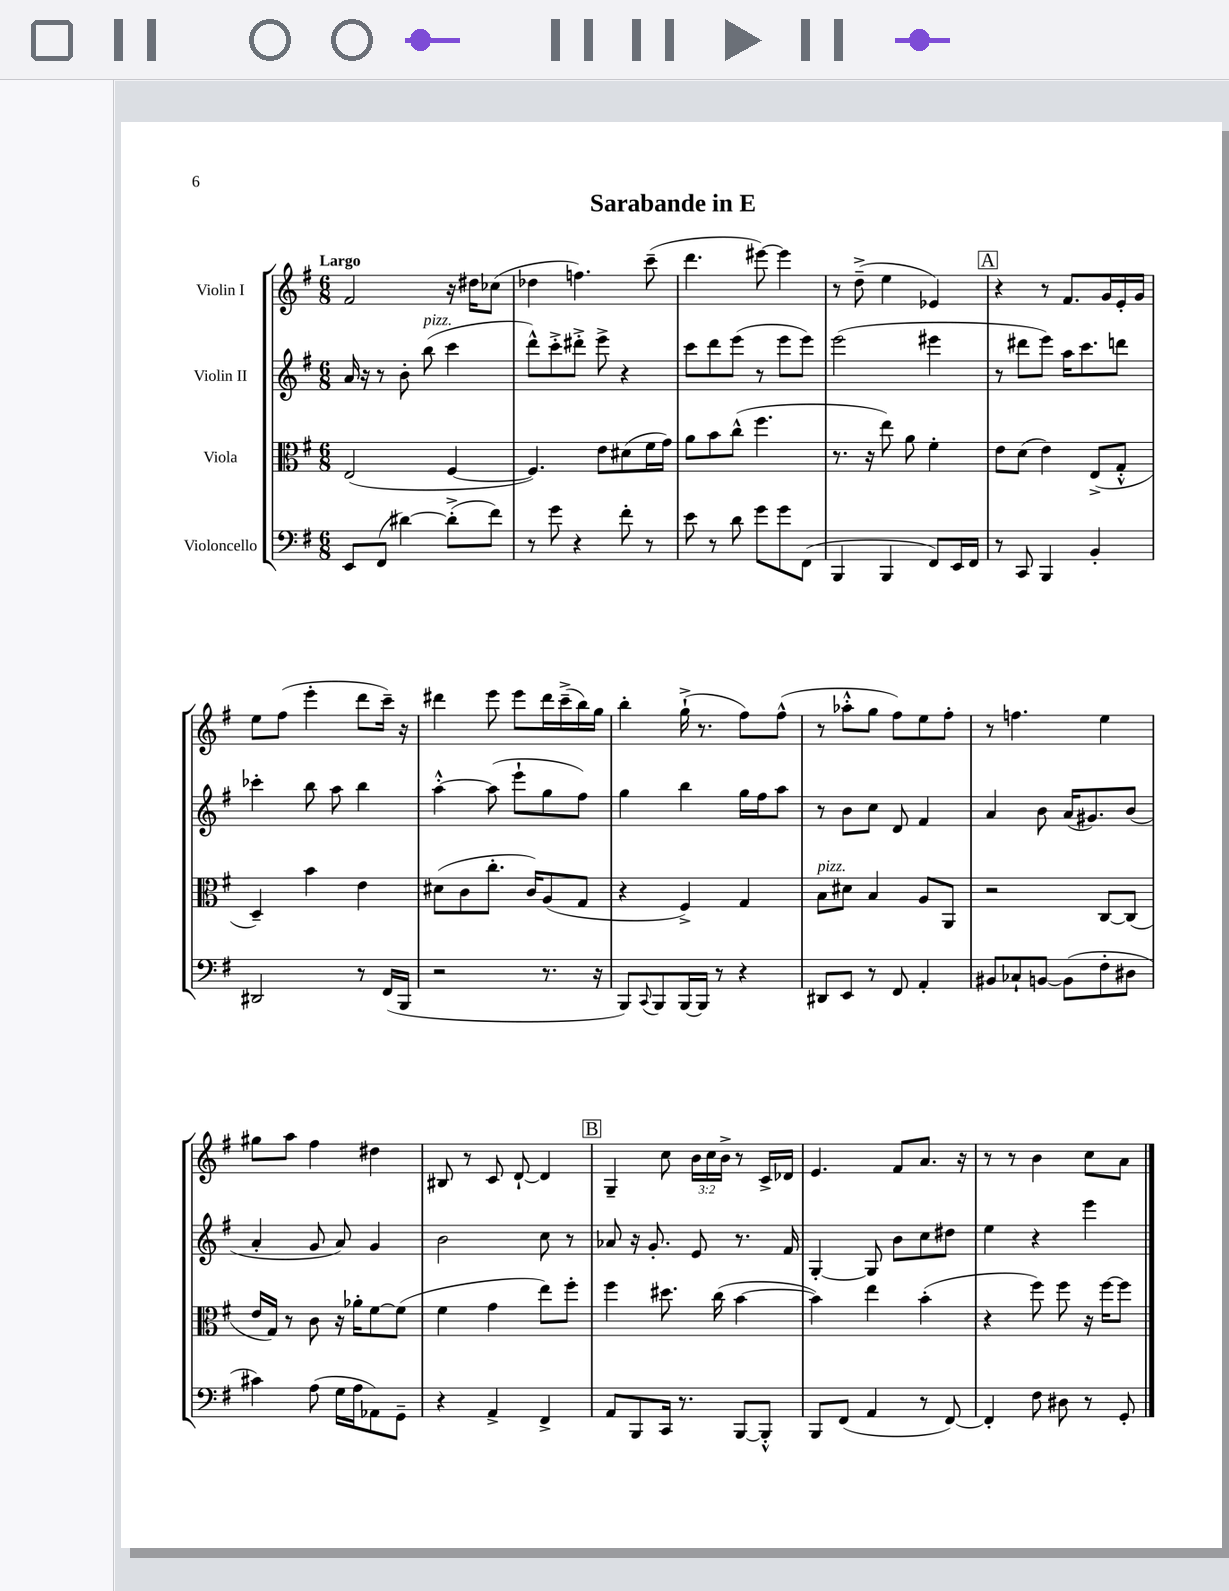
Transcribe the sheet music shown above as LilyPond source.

\header { title = "Sarabande in E" }
<<
\new StaffGroup <<
\new Staff = "s0" \with { instrumentName = "Violin I" } {
    \clef treble \key g \major \numericTimeSignature \time 6/8 \override Staff.TupletNumber.text = #tuplet-number::calc-fraction-text \tempo "Largo"
    fis'2 r16 dis''16 ces''8( |
    des''4 f''4.) c'''8--( |
    d'''4. eis'''8~) eis'''4 |
    r8 d''8--->( e''4 ees'4) |
    \mark \markup { \box "A" } r4 r8 fis'8. g'16 e'16-. g'16 |
    e''8 fis''8( e'''4-. d'''8 c'''16--) r16 |
    dis'''4 e'''8 e'''8 dis'''16 c'''16--->( b''16) g''16 |
    b''4-. g''16-!->( r8. fis''8) fis''8-^( |
    r8 aes''8-.-^ g''8 fis''8) e''8 fis''8-. |
    r8 f''4. e''4 |
    gis''8 a''8 fis''4 dis''4 |
    bis8 r8 c'8 d'8~-! d'4 |
    \mark \markup { \box "B" } g4-- c''8 \tuplet 3/2 { b'16 c''16 b'16-> } r8 c'16-> des'16 |
    e'4. fis'8 a'8. r16 |
    r8 r8 b'4 c''8 a'8 \bar "|." |
}
\new Staff = "s1" \with { instrumentName = "Violin II" } {
    \clef treble \key g \major \numericTimeSignature \time 6/8
    a'16 r16 r8 b'8-. b''8^\markup { \italic "pizz." }( c'''4 |
    d'''8-^) c'''8-.-> dis'''8-.-> e'''8-> r4 |
    c'''8 d'''8 e'''8( r8 e'''8 e'''8) |
    e'''2( eis'''4 |
    \mark \markup { \box "A" } r8 dis'''8 e'''8) a''16 c'''8. d'''8 |
    ces'''4-. b''8 a''8 b''4 |
    a''4~-.-^ a''8( e'''8-! g''8 fis''8) |
    g''4 b''4 g''16 fis''16 a''8 |
    r8 b'8 c''8 d'8 fis'4 |
    a'4 b'8 a'16( gis'8.) b'8( |
    a'4-. g'8 a'8) g'4 |
    b'2 c''8 r8 |
    \mark \markup { \box "B" } aes'8 r16 g'8.-. e'8 r8. fis'16 |
    g4~-. g8 b'8 c''8 dis''8 |
    e''4 r4 e'''4 \bar "|." |
}
\new Staff = "s2" \with { instrumentName = "Viola" } {
    \clef alto \key g \major \numericTimeSignature \time 6/8
    e2( fis4~ |
    fis4.) e'8 dis'8( fis'16 g'16) |
    a'8 b'8 c''8-^( fis''4. |
    r8. r16 e''8) a'8 fis'4-. |
    \mark \markup { \box "A" } e'8 d'8( e'4) e8->( g8-.-^ |
    d4--) b'4 e'4 |
    dis'8( c'8 c''8.-. c'16) a8( g8 |
    r4 fis4->) g4 |
    b8^\markup { \italic "pizz." } dis'8 b4 a8 a,8 |
    r2 c8~ c8( |
    e'16 g16) r8 c'8 r16 aes'16-. fis'8~ fis'8( |
    fis'4 g'4 e''8) fis''8-. |
    \mark \markup { \box "B" } fis''4 dis''8. c''16( b'4~ |
    b'4) e''4 b'4-.( |
    r4 fis''8) fis''8 r16 fis''16~ fis''8 \bar "|." |
}
\new Staff = "s3" \with { instrumentName = "Violoncello" } {
    \clef bass \key g \major \numericTimeSignature \time 6/8
    e,8 fis,8( dis'4~) dis'8-.->( fis'8) |
    r8 g'8 r4 fis'8-. r8 |
    e'8 r8 d'8 g'8 g'8 fis,8( |
    b,,4 b,,4 fis,8) e,16 fis,16 |
    \mark \markup { \box "A" } r8 c,8 b,,4 b,4-. |
    dis,2 r8 fis,16( b,,16 |
    r2 r8. r16 |
    b,,8) \appoggiatura { c,8 } b,,8 b,,16~ b,,16 r8 r4 |
    dis,8 e,8 r8 fis,8 a,4-. |
    bis,8 ces8-! b,8~ b,8( fis8-. dis8 |
    cis'4) a8( g16 a16 aes,8) g,8-- |
    r4 a,4-> fis,4-> |
    \mark \markup { \box "B" } a,8 b,,8 c,16 r8. b,,8~ b,,8-.-^ |
    b,,8 fis,8( a,4 r8 fis,8~) |
    fis,4-. fis8 dis8 r8 g,8-. \bar "|." |
}
>>
>>
\layout { \context { \Score \remove "Bar_number_engraver" } }
